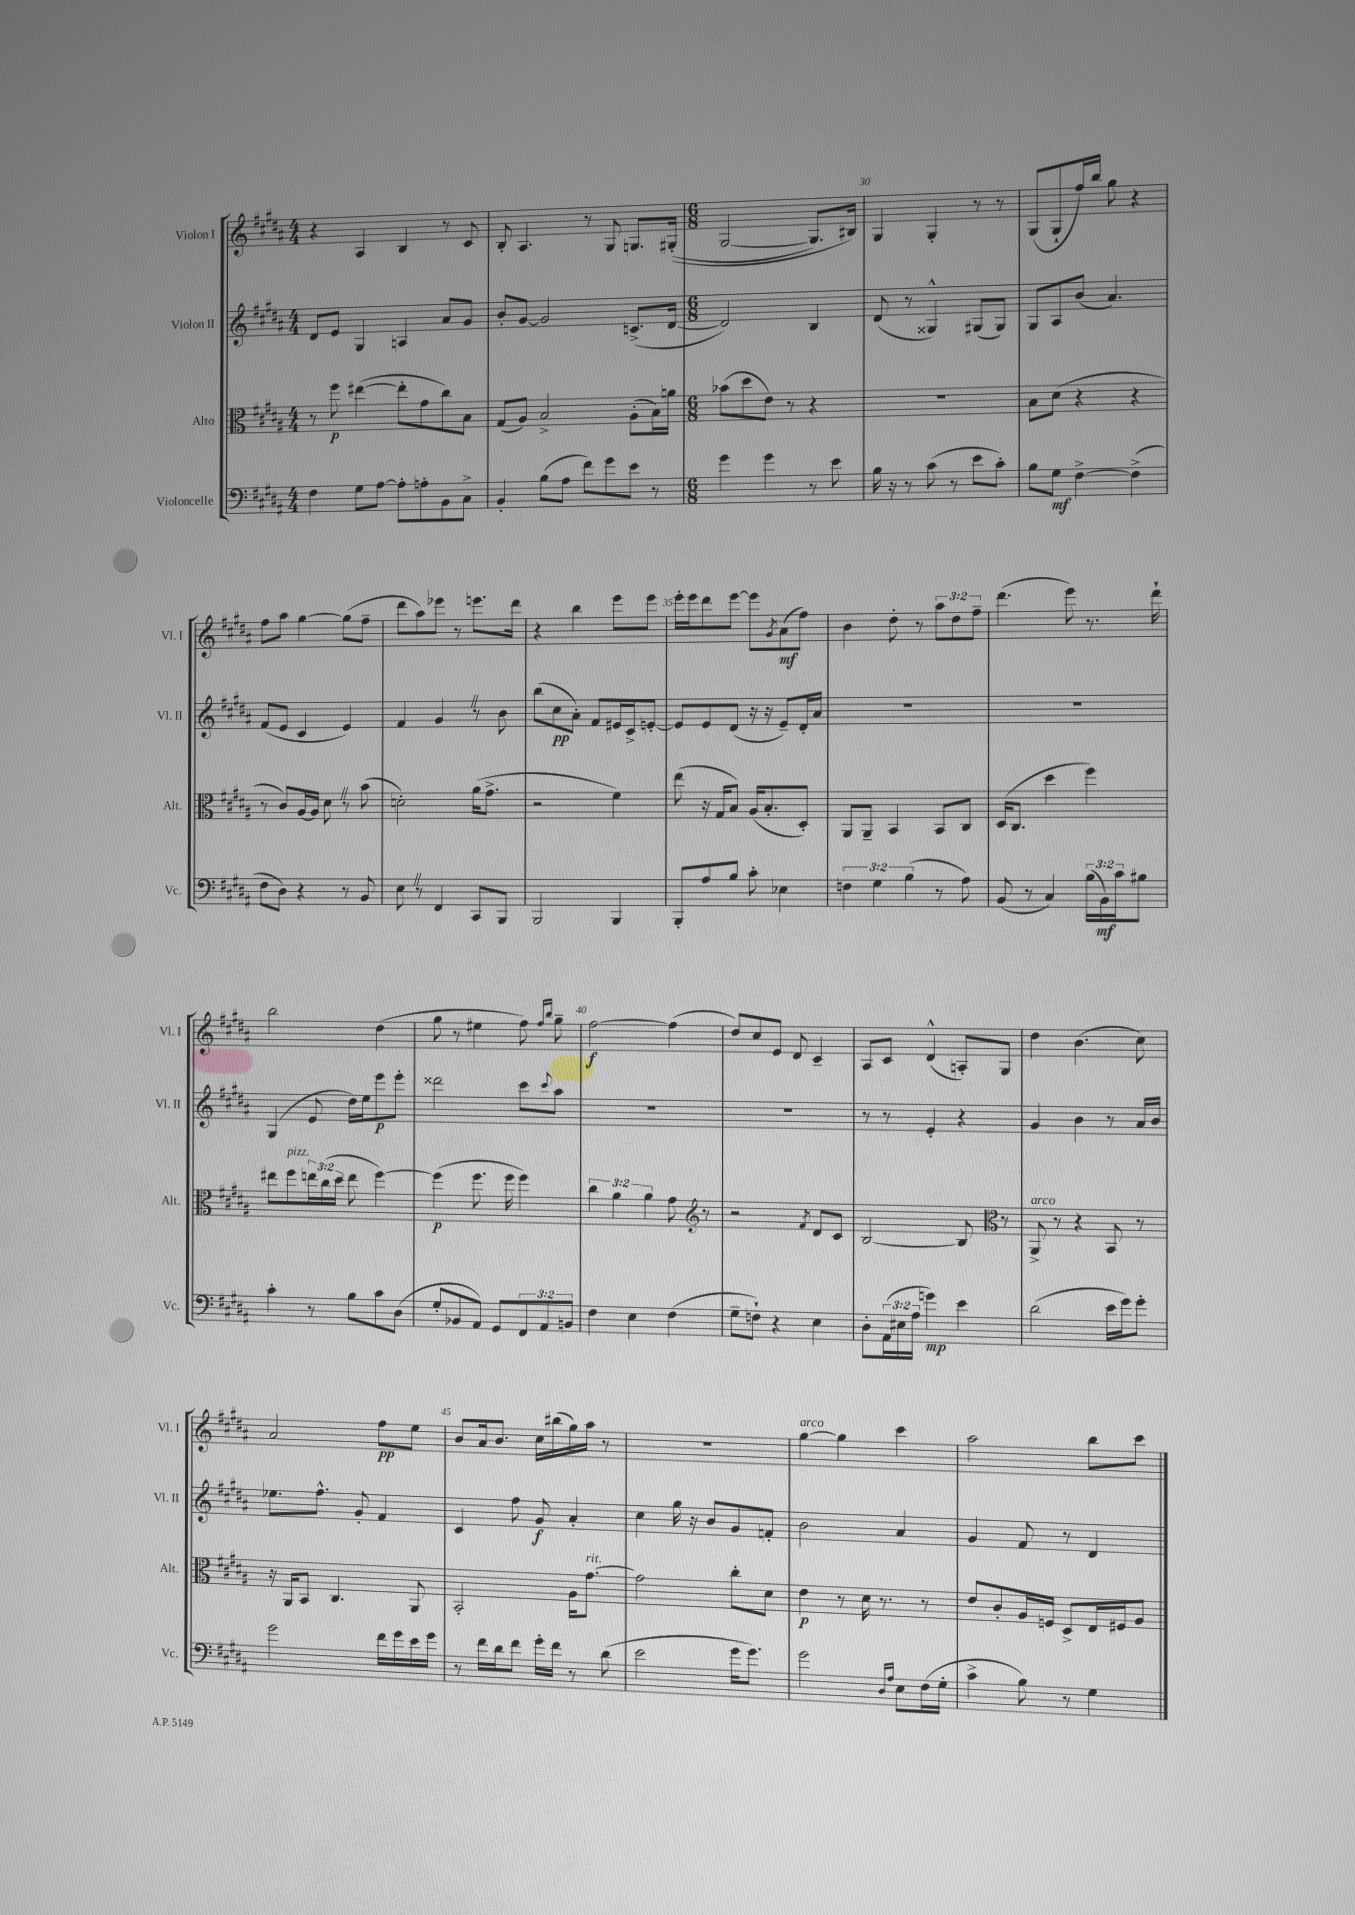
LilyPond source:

<<
\new StaffGroup <<
\new Staff = "s0" \with { instrumentName = "Violon I" shortInstrumentName = "Vl. I" } {
    \clef treble \key b \major \numericTimeSignature \time 4/4 \override Staff.TupletNumber.text = #tuplet-number::calc-fraction-text
    r4 ais4 b4 r8 cis'8 |
    b8-. ais4. r8 gis8 g8. gis16-.(\( |
    \numericTimeSignature \time 6/8 gis2~ gis8.) bis16\) |
    gis4 gis4-. r8 r8 |
    gis8( gis8-! fis''16) b''16 gis''8 r4 |
    fis''8 ais''8 gis''4~ gis''8( fis''8-- |
    dis'''8 ais''8) ees'''8 r8 e'''8. dis'''16 |
    r4 b''4 e'''8 e'''8 |
    e'''16-. e'''16 dis'''8 e'''8~ e'''8 \acciaccatura { gis'8 } ais'8\mf( fis''8) |
    b'4 dis''8-. r8 \tuplet 3/2 { ais''8 dis''8 fis''8-- } |
    dis'''4.( e'''8) r8. dis'''16-! |
    b''2 dis''4( |
    gis''8 r8 eis''4 fis''8) \grace { fis''16 b''16 } gis''8-- |
    fis''2~\f fis''4( |
    dis''8) cis''8 e'8 dis'8 cis'4-- |
    ais8 cis'8 dis'4-^( a8-.) gis8 |
    dis''4 b'4.( cis''8) |
    ais'2 fis''8\pp e''8 |
    b'8 ais'16 b'8. cis''16 bis''16( gis''16) ais''16 r8 |
    R2. |
    gis''4~^\markup { \italic "arco" } gis''4 cis'''4 |
    ais''2 b''8 cis'''8 \bar "|." |
}
\new Staff = "s1" \with { instrumentName = "Violon II" shortInstrumentName = "Vl. II" } {
    \clef treble \key b \major \numericTimeSignature \time 4/4
    dis'8 e'8 gis4 a4 ais'8 gis'8 |
    b'8-. gis'8~ gis'2 c'8.->( dis'16~ |
    \numericTimeSignature \time 6/8 dis'2) b4 |
    dis'8( r8 gisis4-^) gis8( gis8) |
    gis8 ais8 b'8( ais'4.) |
    fis'8( e'8 cis'4 e'4) |
    fis'4 gis'4 \once \override BreathingSign.text = \markup { \musicglyph "scripts.caesura.straight" } \breathe r8 b'8 |
    b''8( cis''8\pp ais'8-.) fis'8 eis'16 cis'16-> e'8~-. |
    e'8 e'8 dis'8( r16 r16 e'8--) dis'16-. ais'16 |
    R2. |
    R2. |
    gis4( e'8 dis''16) e''16 e'''8\p e'''8-. |
    disis'''2 cis'''8 \appoggiatura { cis'''8 } ais''8 |
    R2. |
    R2. |
    r8 r8 e'4-. r4 |
    gis'4 b'4 r8 ais'16 b'16 |
    ees''8. fis''8.-^ gis'8-. fis'4 |
    cis'4 fis''8 gis'8\f ais'4-. |
    cis''4 gis''16 r16 b'8 gis'8 f'8-. |
    b'2 ais'4 |
    gis'4 fis'8 r8 dis'4 \bar "|." |
}
\new Staff = "s2" \with { instrumentName = "Alto" shortInstrumentName = "Alt." } {
    \clef alto \key b \major \numericTimeSignature \time 4/4 \override Staff.TupletNumber.text = #tuplet-number::calc-fraction-text
    r8 fis''8\p eis''4~( eis''8-. gis'8 cis''8) b8 |
    gis8( ais8) b2-> ais8-.( b16) a'16 |
    \numericTimeSignature \time 6/8 bes'8( dis''8 e'8) r8 r4 |
    R2. |
    b8 dis'8( r4 r4 |
    r8 cis'8) ais16~ ais16 dis'8 \once \override BreathingSign.text = \markup { \musicglyph "scripts.caesura.straight" } \breathe r8 b'8( |
    d'2-.) ais'16( gis'8.-> |
    r2 fis'4) |
    e''8( r16 gis16 b8) ais16( b8.-. dis8-.) |
    ais,8 ais,8-- b,4 b,8 cis8 |
    dis16( cis8. dis''4 fis''4) |
    eis''8 fis''8^\markup { \italic "pizz." } \tuplet 3/2 { e''16 cis''16( dis''16 } e''8 fis''4~) |
    fis''4\p( fis''8. fis''16 fis''4) |
    \tuplet 3/2 { cis''4 ais'4 ais'4 } gis'8 r8 |
    \clef treble r2 \acciaccatura { fis'8 } dis'8 cis'8 |
    b2~ b8 r8 |
    \clef alto ais,8->^\markup { \italic "arco" } r8 r4 b,8 r8 |
    r16 ais,16 b,8 cis4. ais,8 |
    b,2-. ais16 gis'8.~^\markup { \italic "rit." } |
    gis'2 cis''8-. dis'8 |
    e'4\p r8 dis'16 r8. r8 |
    e'8 cis'8-. ais16 f16 dis8-> e16 fis16 ais8 \bar "|." |
}
\new Staff = "s3" \with { instrumentName = "Violoncelle" shortInstrumentName = "Vc." } {
    \clef bass \key b \major \numericTimeSignature \time 4/4 \override Staff.TupletNumber.text = #tuplet-number::calc-fraction-text
    fis4 gis8 ais8~ ais8-. a8-. b,8 cis8-> |
    b,4-. b8( ais8 fis'8) gis'8 e'8 r8 |
    \numericTimeSignature \time 6/8 gis'4 gis'4 r8 e'8 |
    b16 r16 r8 cis'8( r8 e'8 cis'8-.) |
    b8 gis8\mf fis4~-> fis4->( |
    fis8 dis8) r4 r8 b,8 |
    e8 \once \override BreathingSign.text = \markup { \musicglyph "scripts.caesura.straight" } \breathe r8 fis,4 cis,8 b,,8 |
    b,,2 b,,4 |
    b,,8-. ais8 b8 cis'8-. ees4 |
    \tuplet 3/2 { f4 gis4 b4( } r8 ais8) |
    b,8( r8 cis4) \tuplet 3/2 { b16( b,16\mf) cis'16 } bis8 |
    cis'4-. r8 b8 cis'8 dis8( |
    gis8-. bes,8 ais,8) gis,8 \tuplet 3/2 { fis,8 ais,8 b,8 } |
    fis4 e4 fis4( |
    gis8-- f8-!) r4 e4 |
    dis8-. \tuplet 3/2 { ais,16( eis16 ais16 } g'4\mp) e'4 |
    dis'2( e'16 gis'16) gis'8-. |
    gis'2 fis'16 gis'16 e'16 gis'16 |
    r8 fis'16 dis'16 fis'8 gis'16-. fis'16 r8 dis'8( |
    e'2 gis'16 gis'8.) |
    gis'2 \grace { dis16 ais16 } e8 fis16( gis16-. |
    cis'4-> b8) r8 gis4 \bar "|." |
}
>>
>>
\layout { \context { \Score currentBarNumber = #27 \override BarNumber.break-visibility = ##(#f #t #t) barNumberVisibility = #(every-nth-bar-number-visible 5) } }
